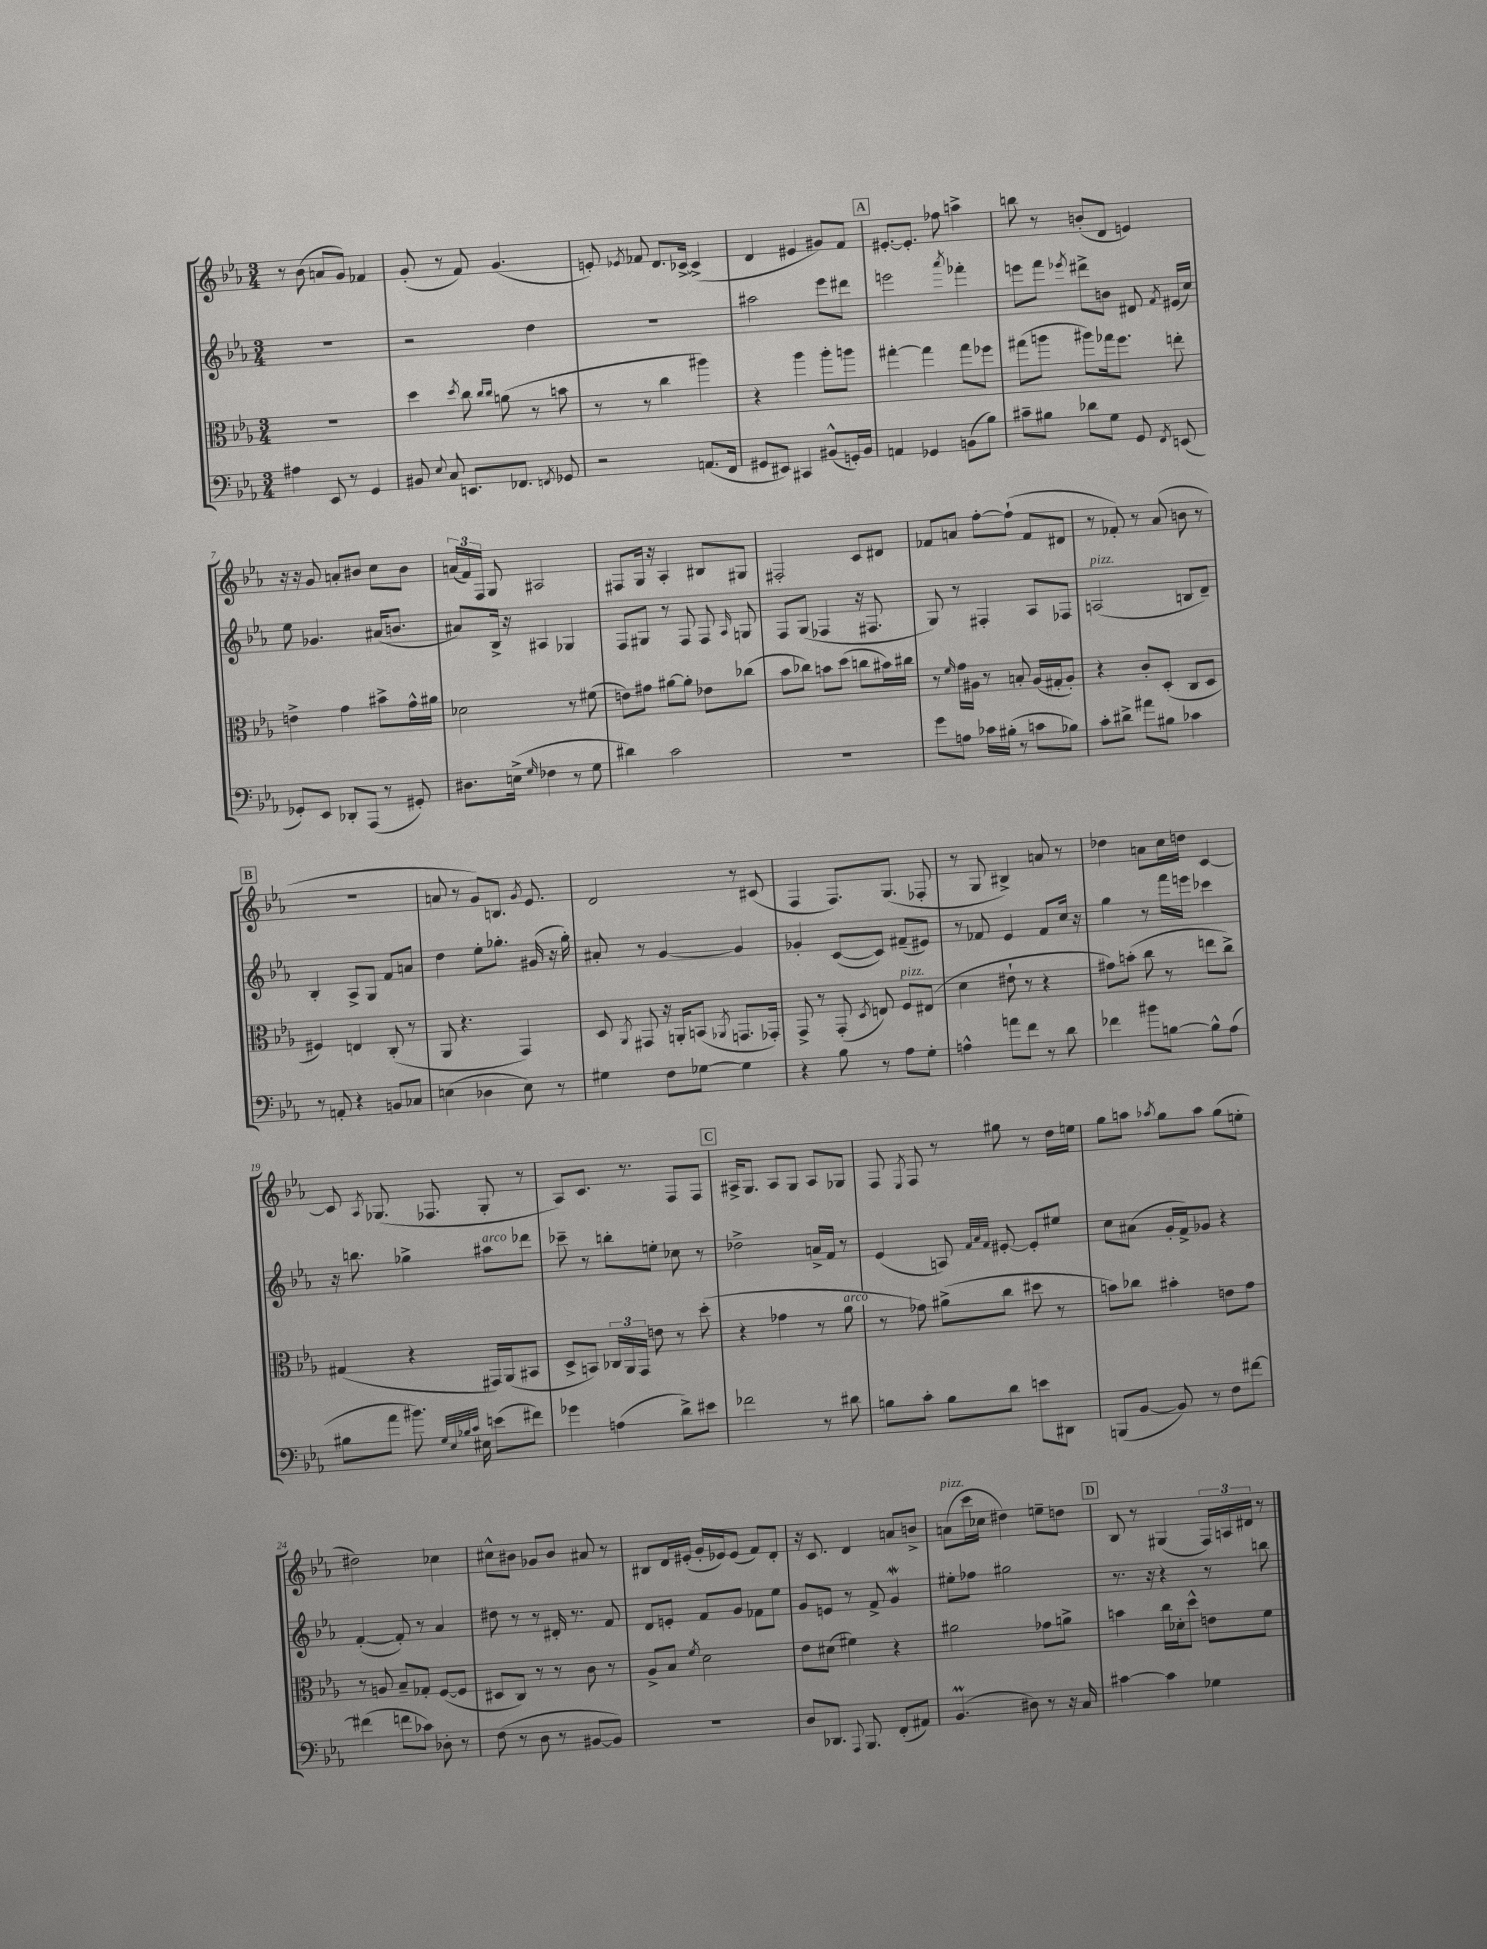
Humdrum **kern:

**kern	**kern	**kern	**kern
*staff4	*staff3	*staff2	*staff1
*clefF4	*clefC3	*clefG2	*clefG2
*k[b-e-a-]	*k[b-e-a-]	*k[b-e-a-]	*k[b-e-a-]
*M3/4	*M3/4	*M3/4	*M3/4
4A#\	2.r	2.r	8r
.	.	.	(8b-\
8EE-/	.	.	8a/L
8r	.	.	8g/J)
4GG/	.	.	4f-/
=	=	=	=
8BB#/	4dd\	2r	(8g'/
8qqE-/	.	.	.
8C/	.	.	8r
.	8qdd/	.	.
8.EE/L	8cc\	.	8f/)
.	16qqcc/LL	.	.
.	16qqcc/JJ	.	.
.	(8a\	.	(4.g/
8.FF-/J	.	.	.
.	8r	4dd\	.
8qFF/	.	.	.
8GG-/	8b\	.	.
=	=	=	=
2r	8r	2.r	8e'/)
.	.	.	8qe-/
.	8r	.	8f-/
.	4cc\	.	8.d/L
.	.	.	[16c-^/Jk
(8.AA/L	4aa#\)	.	(4c-^/]
16FF/Jk	.	.	.
=	=	=	=
8GG#/L	4r	2aa#\	4d/
8EE#/J)	.	.	.
4CC#/	4aa-\	.	4e#/
(8BB#^^/L	8aa-'\L	8eee-\L	8g#/L)
16GG'/L)	8aa\J	8ddd#\J	8f/J
16BB#/JJ	.	.	.
=	=	=	=
4AA/	[4gg#'\	2eee\	[8.e#'/L
.	.	.	8.e#'/]J
4GG-/	4gg#\]	.	.
.	.	.	8ff-\
.	.	8qaaa-/	.
(8BB\L	8gg#\L	4fff-'\	4aa^\
8B-\J)	8ff-\J	.	.
=	=	=	=
8c#~\L	(8gg#\L	8eee\L	8bb\
8B#\J	8aa\J	8fff\J	8r
.	.	8qeee-/	.
8d-\L	8aa#\L)	8ddd#^\L	(8b'/L
8G\J	16gg-\k	8b\J	8d/J
.	8.ff\J	.	.
8GG/	.	8d#/	4e/)
8qFF/	.	8qf/	.
(8EE/	8ee'\	(16e#/LL	.
.	.	16cc/JJ)	.
=	=	=	=
8GG-'/L)	4e^\	8ee-\	16r
.	.	.	16r
8EE-/J	.	4.g-/	8g/
8DD-'/L	4g\	.	8a'/L
(8AAA-/J	.	.	8b#/J
8r	8b#^\L	(16a#/LK	8cc\L
.	.	8.b/J	.
8GG#'/)	16g^^\L	.	8b#\J
.	16a#\JJ	.	.
=	=	=	=
8.D#\L	2d-\	8a#/L)	(24a/LL
.	.	.	24f/)
.	.	.	24F/JJ
.	.	16B-^/Jk	8G/
(16E^\Jk	.	16r	.
16qqG/	.	.	.
4F-\	.	4A#/	2A#/
8r	8r	4G-/	.
8G\	(8f#\	.	.
=	=	=	=
4d#\)	8e\L)	8F/L	8F#/L
.	8g#\J	8G#/J	16G/Jk
.	.	.	16r
2c\	[8a#\L	8r	4A-'/
.	8a#'\]J	8F/	.
.	8e-\L	8F/	8B#/L
.	.	16qqA-/	.
.	(8cc-\J	8G/	8G#/J
=	=	=	=
2.r	8b-\L	8F/L	2F#'/
.	8cc-\J)	(8G/J	.
.	8b\L	4F-/	.
.	(8dd\J	.	.
.	8cc\L	16r	8c/L
.	.	8.F#/	.
.	16b#\L)	.	8d#/J
.	16cc#\JJ	.	.
=	=	=	=
8g\L	8r	8G/)	8f-/L
.	16qqf/	.	.
8A\J	16g\LL	8r	8a/J
.	16A#\JJ	.	.
16c-\LL	8r	4F#'/	[8ff'\L
(16B#'\JJ	.	.	.
8r	8B'/	.	(8ff`\]J
8c\L	(16A#/LL	8A-/L	8f-/L
.	16G#'/J	.	.
8B-\J)	8A#'/J)	8F-/J	8d#/J
=	=	=	=
8c'\L	4r	(2A/	8r
8d#^\J	.	.	8f-'/)
8a#\L	8c'/L	.	8r
8B#\J	(8D'/J	.	(8a-/
4c-\	8C/L	8B/L	8b\
.	8D/J	8d~/J)	8r
=	=	=	=
8r	4F#/)	4B-'/	2.r
8AA'/	.	.	.
4r	4E/	8A-^/L	.
.	.	8G/J	.
8BB/L	(8C'/	8f/L	.
8C-/J	8r	8a/J	.
=	=	=	=
(4E\	8AA-/	4dd\	8a/
.	4.r	.	8r
4D-\	.	8ee-'\L	8g/L)
.	.	8.gg-'\J	8.B/J
8E\)	4GG/)	.	.
.	.	.	8qg/
.	.	(16g#/	8.e-/
8r	.	16r	.
.	.	16gg-'\)	.
=	=	=	=
4G#\	8D/	8a#'/	2d/
.	8qAA-/	.	.
.	8GG#/	8r	.
8F\L	16r	[4g/	.
.	16AA'/LK	.	.
[8G-\J	(8BB/J	.	.
.	8qAA-/	.	.
4G-\]	8.GG/L	4g/]	8r
.	.	.	(8c#/
.	16GG-'/Jk)	.	.
=	=	=	=
4r	8GG^/	4g-'/	4F/
.	8r	.	.
8B-\	(8GG'/	([8c/L	8.F/L)
.	8qD/	.	.
8r	8E/)	8c/]J)	.
.	.	.	(8.G/J
8A-\L	8F/L	(8f#~/L	.
8G'\J	(8E#/J	8e#/J)	8F-'/
=	=	=	=
4A^^\	4d\	8r	8r
.	.	8f-/	8G/
8a\L	8e#`\	4e-/	4B#^/)
8f\J	8r	.	.
8r	4r	8f-/L	8a/
8d\	.	16cc/Jk	8r
.	.	16r	.
=	=	=	=
4f-\	8g#\L)	4gg\	4dd-\
.	(8b'\J	.	.
8b#\L	8cc\	8r	8a\L
[8B\J	8r	16fff\LL	16cc\L
.	.	16eee\JJ	16dd\JJ
8B^^\]L	8ee\L	4ccc-\	[4c/
(8A-\J	8cc^\J)	.	.
=	=	=	=
8B#\L	(4G#/	16r	8c/]
.	.	8.bb\	.
.	.	.	8qA-/
8a-\J	.	.	(8.G-/
8.b#\)	4r	4gg-^\	.
.	.	.	8.F-/
32qqG/LLL	.	.	.
32qqE-/	.	.	.
32qqB-/	.	.	.
32qqc/JJJ	.	.	.
16E#\	.	.	.
(8e\L	16GG#/LL)	8aa#\L	8G-'/
.	(16AA-/J	.	.
8f#\J)	8BB#/J	8ddd-\J	8r
=	=	=	=
4g-\	8D^/L	8ccc-~\	8A-/L)
.	8BB/J)	8r	8.c/J
(4A\	24C-/LL	8bb'\L	.
.	24AA-/	.	.
.	.	.	8.r
.	24GG/JJ	.	.
.	8e\	8ee'\J	.
8d^\L)	8r	8cc-\	8F/L
8e#\J	(8dd'\	8r	8F/J
=	=	=	=
2f-\	4r	2dd-^\	16A#^/LK
.	.	.	8.G/J
.	4g-\	.	8A#/L
.	.	.	8G/J
8r	8r	16a^/LL	8A#/L
.	.	16f/JJ	.
8d#\	8a-\	8r	8G-/J
=	=	=	=
8B\L	8r	(4e-/	8F/
.	.	.	8qE-/
8c'\J	8g-\)	.	8F/
8B\L	(8a#^\L	8A/)	8r
.	.	32qqf/LLL	.
.	.	32qqa-/	.
.	.	32qqf/JJJ	.
8d\J	8cc\J	[8e#'/	8gg#\
8e\L	8dd#\	8e#'/]L	8r
8DD#\J	8r	8ee#/J	16dd\LL
.	.	.	16ee\JJ
=	=	=	=
(8BBB/L	8b\L)	8cc\L	8gg\L
[8BB-/J	8cc-\J	(8a#\J	8aa\J
.	.	.	8qaa-/
8BB-/])	4b#'\	16g'/LL	8gg\L
.	.	16f^/J)	.
8r	.	8g-/J	8aa-\J
8F\L	8e\L	4r	(8gg\L
[8f#\J	8g\J	.	8ee'\J
=	=	=	=
(4f#\]	8r	([4f'/	2dd#\)
.	8A/	.	.
8f\L	8B-~/L	8f'/])	.
8c-\J)	8G-'/J	8r	.
8D-'\	([8F/L	4a-/	4cc-\
8r	8F/]J	.	.
=	=	=	=
(8F\	8D#/L	8dd#\	8cc#^^\L
8r	8C/J)	8r	8b#\J
8D\	8r	8r	8g-/L
8r	8r	16d#'/	8b#/J
.	.	8.r	.
[8BB#/L	8c\	.	8a#/
8BB#/]J)	8r	8f/	8r
=	=	=	=
2.r	8A-^/L	8d/L	8B#/L
.	8B-/J	8e'/J	16d/L
.	.	.	(16e#'/JJ
.	8qf/	.	.
.	2d\	8f/L	16g'/LL
.	.	.	16e-/J)
.	.	8g/J	(8e-/J
.	.	8f-\L	8f/L)
.	.	8ee-\J	8d'/J
=	=	=	=
8D/L	8e-\L	8g/L	16r
.	.	.	8.c/
8.DD-/J	(8d#\J	8e/J	.
.	4f#\)	8r	4d/
8qqAAA-/	.	.	.
8.BBB-/	.	.	.
.	.	8f^/	.
(8FF'/L	4r	4g/	8a/L
8AA#/J)	.	.	8b^/J
=	=	=	=
(4.BB-/	2a#\	8ee#'\L	(8a\L
.	.	8ff-\J	16ccc\L
.	.	.	16cc-\JJ
.	.	2gg#\	4dd#\)
8D#\)	.	.	.
8r	8g-\L	.	8ee~\L
16r	8a^\J	.	8dd\J
16C/	.	.	.
=	=	=	=
[4c#\	4b\	8.r	8B-/
.	.	.	8r
.	.	16r	.
4c#\]	16cc\LL	4r	(4G#/
.	16d-'\J	.	.
.	8dd^^\J	.	.
4G-\	8e\L	8r	24F/LL)
.	.	.	24A/
.	.	.	24d#/JJ
.	8f\J	8bb\	8r
==	==	==	==
*-	*-	*-	*-
